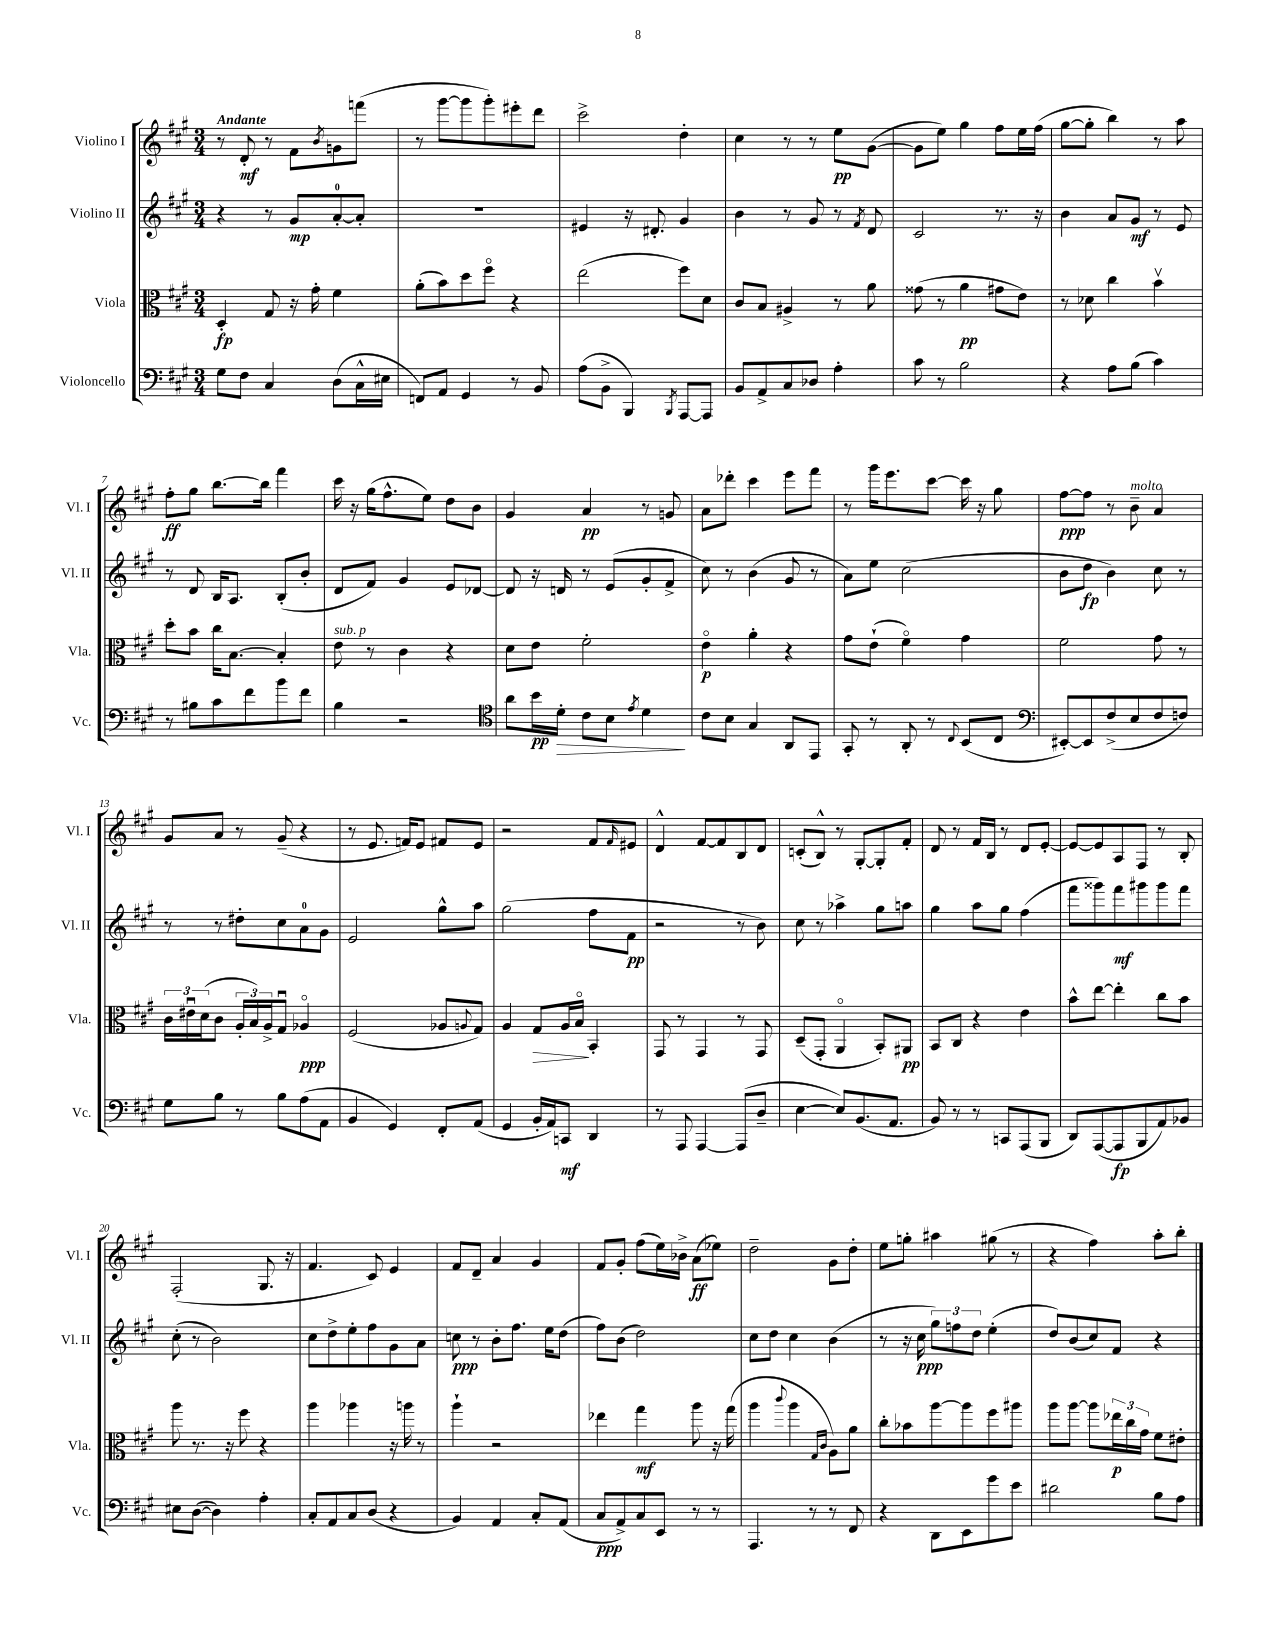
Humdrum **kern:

**kern	**dynam	**kern	**dynam	**kern	**dynam	**kern	**dynam
*part4	*part4	*part3	*part3	*part2	*part2	*part1	*part1
*staff4	*staff4	*staff3	*staff3	*staff2	*staff2	*staff1	*staff1
*I"Violoncello	*	*I"Viola	*	*I"Violino II	*	*I"Violino I	*
*I'Vc.	*	*I'Vla.	*	*I'Vl. II	*	*I'Vl. I	*
*clefF4	*	*clefC3	*	*clefG2	*	*clefG2	*
*k[f#c#g#]	*	*k[f#c#g#]	*	*k[f#c#g#]	*	*k[f#c#g#]	*
*M3/4	*	*M3/4	*	*M3/4	*	*M3/4	*
=1	=1	=1	=1	=1	=1	=1	=1
!	!	!	!	!	!	!LO:TX:a:B:t=Andante	!
8G#\L	.	4D'/	fp	4r	.	8r	.
8F#\J	.	.	.	.	.	8d'/	mf
4C#/	.	8G#/	.	8r	.	8r	.
.	.	16r	.	8g#/L	mp	8f#\L	.
.	.	16g#'\	.	.	.	.	.
.	.	.	.	.	.	8qb/	.
(8D\L	.	4f#\	.	[8a'/	.	8gn\	.
16C#^^\L	.	.	.	8a'/J]	.	(8fffn\J	.
16E#X\JJ	.	.	.	.	.	.	.
=2	=2	=2	=2	=2	=2	=2	=2
8FFn/L)	.	(8a'\L	.	2.r	.	8r	.
8AA/J	.	8b\)	.	.	.	[8ggg#\L	.
4GG#/	.	8dd\	.	.	.	8ggg#\]	.
.	.	8ff#\J	.	.	.	8ggg#'\)	.
8r	.	4r	.	.	.	8eee#X'\	.
8BB/	.	.	.	.	.	8ddd\J	.
=3	=3	=3	=3	=3	=3	=3	=3
(8A\L	.	(2ee\	.	4e#X/	.	2ccc#^\	.
8BB^\J	.	.	.	.	.	.	.
4BBB/)	.	.	.	16r	.	.	.
.	.	.	.	8.d#X'/	.	.	.
8qBBB/	.	.	.	.	.	.	.
[8AAA/L	.	8ff#\L)	.	4g#/	.	4dd'\	.
8AAA/J]	.	8d\J	.	.	.	.	.
=4	=4	=4	=4	=4	=4	=4	=4
8BB/L	.	8c#/L	.	4b\	.	4cc#\	.
8AA^/	.	8B/J	.	.	.	.	.
8C#/	.	4A#X^/	.	8r	.	8r	.
8D-X/J	.	.	.	8g#/	.	8r	.
4A'\	.	8r	.	8r	.	8ee\L	pp
.	.	.	.	8qf#/	.	.	.
.	.	8a\	.	8d/	.	([8g#\J	.
=5	=5	=5	=5	=5	=5	=5	=5
8c#\	.	(8g##X\	.	2c#/	.	8g#\L]	.
8r	.	8r	.	.	.	8ee\J)	.
2B\	.	4a\	pp	.	.	4gg#\	.
.	.	8g#X\L	.	8.r	.	8ff#\L	.
.	.	8e\J)	.	.	.	16ee\L	.
.	.	.	.	16r	.	(16ff#\JJ	.
=6	=6	=6	=6	=6	=6	=6	=6
4r	.	8r	.	4b\	.	[8gg#\L	.
.	.	8d-X\	.	.	.	8gg#'\J]	.
8A\L	.	4cc#\	.	8a/L	.	4bb\)	.
(8B\J	.	.	.	8g#/J	mf	.	.
4c#\)	.	4bv\	.	8r	.	8r	.
.	.	.	.	8e/	.	8aa\	.
!!LO:LB:g=z
=7	=7	=7	=7	=7	=7	=7	=7
8r	.	8dd'\L	.	8r	.	8ff#'\L	ff
8B#X\L	.	8b\J	.	8d/	.	8gg#\J	.
8c#\	.	16cc#\KL	.	16B/KL	.	[8.bb\L	.
.	.	[8.B\J	.	8.A/J	.	.	.
8f#\	.	.	.	.	.	.	.
.	.	.	.	.	.	16bb\Jk]	.
8b\	.	4B'/]	.	(8B'/L	.	4fff#\	.
8f#\J	.	.	.	8b'/J	.	.	.
=8	=8	=8	=8	=8	=8	=8	=8
!	!	!LO:TX:a:i:t=sub. p	!	!	!	!	!
4B\	.	8e\	.	8d/L	.	16ccc#\	.
.	.	.	.	.	.	16r	.
.	.	8r	.	8f#/J)	.	(16gg#\KL	.
.	.	.	.	.	.	8.ff#^^\	.
2r	.	4c#\	.	4g#/	.	.	.
.	.	.	.	.	.	8ee\J)	.
.	.	4r	.	8e/L	.	8dd\L	.
.	.	.	.	[8d-X/J	.	8b\J	.
=9	=9	=9	=9	=9	=9	=9	=9
*clefC4	*	*	*	*	*	*	*
8a\L	.	8d\L	.	8d-/]	.	4g#/	.
16b\L	pp	8e\J	.	16r	.	.	.
!	!LO:HP:b	!	!	!	!	!	!
16d'\JJ	>	.	.	16dn/	.	.	.
8c#\L	.	2f#'\	.	8r	.	4a/	pp
8B\J	.	.	.	(8e/L	.	.	.
8qe/	.	.	.	.	.	.	.
4d\	.	.	.	8g#'/	.	8r	.
.	.	.	.	8f#^/J	.	8gn/	.
.	]	.	.	.	.	.	.
=10	=10	=10	=10	=10	=10	=10	=10
8c#\L	.	4e\	p	8cc#\)	.	8a\L	.
8B\J	.	.	.	8r	.	8ddd-X'\J	.
4G#/	.	4a'\	.	(4b\	.	4ccc#\	.
8AA/L	.	4r	.	8g#/	.	8eee\L	.
8EE/J	.	.	.	8r	.	8fff#\J	.
=11	=11	=11	=11	=11	=11	=11	=11
8GG#'/	.	8g#\L	.	8a\L)	.	8r	.
8r	.	(8e`\J	.	8ee\J	.	16ggg#\KL	.
.	.	.	.	.	.	8.eee\	.
8AA'/	.	4f#\)	.	(2cc#\	.	.	.
8r	.	.	.	.	.	[8ccc#\J	.
8qqC#/	.	.	.	.	.	.	.
(8BB/L	.	4g#\	.	.	.	16ccc#\]	.
.	.	.	.	.	.	16r	.
8C#/J	.	.	.	.	.	8gg#\	.
=12	=12	=12	=12	=12	=12	=12	=12
*clefF4	*	*	*	*	*	*	*
[8EE#X'/L)	.	2f#\	.	8b\L	.	[8ff#\L	ppp
8EE#/]	.	.	.	8dd\J	fp	8ff#\J]	.
(8F#^/	.	.	.	4b\)	.	8r	.
!	!	!	!	!	!	!LO:TX:a:i:t=molto	!
8E/	.	.	.	.	.	8b~\	.
8F#/	.	8g#\	.	8cc#\	.	4a/	.
8Fn/J)	.	8r	.	8r	.	.	.
!!LO:LB:g=z
=13	=13	=13	=13	=13	=13	=13	=13
8G#\L	.	24c#\LL	.	8r	.	8g#/L	.
.	.	24e#Xu\	.	.	.	.	.
.	.	(24d\J	.	.	.	.	.
8B\J	.	8c#\J	.	8r	.	8a/J	.
8r	.	24A'/LL	.	8dd#X'\L	.	8r	.
.	.	24B/)	.	.	.	.	.
.	.	24A^/J	.	.	.	.	.
8B\L	.	8G#u/J	.	8cc#\	.	(8g#~/	.
(8A\	.	4A-X/	ppp	8a\	.	4r	.
8AA\J	.	.	.	8g#\J	.	.	.
=14	=14	=14	=14	=14	=14	=14	=14
4BB/	.	(2F#/	.	2e/	.	8r	.
.	.	.	.	.	.	8.e/	.
4GG#/)	.	.	.	.	.	.	.
.	.	.	.	.	.	16fn/KL)	.
.	.	.	.	.	.	8e/J	.
8FF#'/L	.	8A-X/L	.	8gg#^^\L	.	8f#X/L	.
.	.	8qqAn/	.	.	.	.	.
(8AA/J	.	8G#/J)	.	8aa\J	.	8e/J	.
=15	=15	=15	=15	=15	=15	=15	=15
4GG#/	.	4A/	.	(2gg#\	.	2r	.
!	!	!	!LO:HP:b	!	!	!	!
16BB'/LL	.	8G#/L	>	.	.	.	.
16AA/J)	.	.	.	.	.	.	.
8CCn/J	mf	16A/L	.	.	.	.	.
.	.	16B/JJ	.	.	.	.	.
4DD/	.	4BB'/	]	8ff#\L	.	8f#/L	.
.	.	.	.	.	.	16qqf#/	.
.	.	.	.	8f#\J	pp	8e#X/J	.
=16	=16	=16	=16	=16	=16	=16	=16
8r	.	8GG#/	.	2r	.	4d^^/	.
8AAA/	.	8r	.	.	.	.	.
[4AAA/	.	4GG#/	.	.	.	[8f#/L	.
.	.	.	.	.	.	8f#/]	.
(8AAA/L]	.	8r	.	8r	.	8B/	.
8D~/J	.	8GG#/	.	8b\)	.	8d/J	.
=17	=17	=17	=17	=17	=17	=17	=17
[4E\	.	(8D~/L	.	8cc#\	.	(8cn'/L	.
.	.	8GG#'/J	.	8r	.	8B^^/J)	.
8E/L])	.	4AA/	.	4aa-X^\	.	8r	.
(8.BB/	.	.	.	.	.	[8G#'/L	.
.	.	8BB'/L)	.	8gg#\L	.	8G#'/]	.
8.AA/J	.	.	.	.	.	.	.
.	.	8AA#X/J	pp	8aan\J	.	8f#'/J	.
=18	=18	=18	=18	=18	=18	=18	=18
8BB/)	.	8BB/L	.	4gg#\	.	8d/	.
8r	.	8C#/J	.	.	.	8r	.
8r	.	4r	.	8aa\L	.	16f#/LL	.
.	.	.	.	.	.	16B/JJ	.
8CCn/L	.	.	.	8gg#\J	.	8r	.
(8AAA/	.	4e\	.	(4ff#\	.	8d/L	.
8BBB/J	.	.	.	.	.	[8e'/J	.
=19	=19	=19	=19	=19	=19	=19	=19
8DD/L)	.	8b^^\L	.	8fff#\L	.	8e/L_	.
([8AAA/	.	[8ee\J	.	8ggg##X\)	.	8e/]	.
8AAA/]	fp	4ee'\]	.	8fff#\	mf	8A/	.
8BBB/	.	.	.	8ggg#X\	.	8F#/J	.
8AA/)	.	8cc#\L	.	8ggg#\	.	8r	.
8BB-X/J	.	8b\J	.	8fff#\J	.	8B'/	.
!!LO:LB:g=z
=20	=20	=20	=20	=20	=20	=20	=20
8E#X\L	.	8aa\	.	(8cc#'\	.	(2F#'/	.
([8D\J	.	8.r	.	8r	.	.	.
4D\])	.	.	.	2b\)	.	.	.
.	.	16r	.	.	.	.	.
.	.	8ff#\	.	.	.	.	.
4A'\	.	4r	.	.	.	8.G#/	.
.	.	.	.	.	.	16r	.
=21	=21	=21	=21	=21	=21	=21	=21
8C#'/L	.	4aa\	.	8cc#\L	.	4.f#/	.
8AA/	.	.	.	8dd^\	.	.	.
8C#/	.	4aa-X\	.	8ee'\	.	.	.
(8D/J	.	.	.	8ff#\	.	8c#/)	.
4r	.	16r	.	8g#\	.	4e/	.
.	.	16aan\	.	.	.	.	.
.	.	8r	.	8a\J	.	.	.
=22	=22	=22	=22	=22	=22	=22	=22
4BB/)	.	4aa`\	.	8ccn\	ppp	8f#/L	.
.	.	.	.	8r	.	8d~/J	.
4AA/	.	2r	.	8b'\L	.	4a/	.
.	.	.	.	8.ff#\J	.	.	.
8C#'/L	.	.	.	.	.	4g#/	.
.	.	.	.	16ee\KL	.	.	.
(8AA/J	.	.	.	(8dd\J	.	.	.
=23	=23	=23	=23	=23	=23	=23	=23
8C#/L	ppp	4ee-X\	.	8ff#\L)	.	8f#/L	.
8AA^/)	.	.	.	(8b\J	.	8g#'/J	.
8C#/	.	4gg#\	mf	2dd\)	.	(8ff#\L	.
8EE/J	.	.	.	.	.	16ee\L)	.
.	.	.	.	.	.	16b-X^\JJ	.
8r	.	8aa\	.	.	.	(8a\L	ff
8r	.	16r	.	.	.	8ee-X\J)	.
.	.	(16gg#\	.	.	.	.	.
=24	=24	=24	=24	=24	=24	=24	=24
4.AAA/	.	4aa\	.	8cc#\L	.	2dd~\	.
.	.	.	.	8dd\J	.	.	.
.	.	8qqccc#/	.	.	.	.	.
.	.	4aa\	.	4cc#\	.	.	.
8r	.	.	.	.	.	.	.
.	.	16qqG#/LL	.	.	.	.	.
.	.	16qqc#/JJ	.	.	.	.	.
8r	.	8A\L)	.	(4b\	.	8g#\L	.
8FF#/	.	8a\J	.	.	.	8dd'\J	.
=25	=25	=25	=25	=25	=25	=25	=25
4r	.	8cc#'\L	.	8r	.	8ee\L	.
.	.	8b-X\	.	16r	.	8ggn'\J	.
.	.	.	.	16cc#\	ppp	.	.
8DD\L	.	[8aa\	.	12gg#\L)	.	4aa#X\	.
.	.	.	.	12ffn\	.	.	.
8EE\	.	8aa\]	.	.	.	.	.
.	.	.	.	12dd\J	.	.	.
8g#\	.	8ff#\	.	(4ee'\	.	(8gg#X\	.
8e\J	.	8aa#X\J	.	.	.	8r	.
=26	=26	=26	=26	=26	=26	=26	=26
2d#X\	.	8aa\L	.	8dd/L)	.	4r	.
.	.	[8aa\J	.	(8b/	.	.	.
.	.	8aa\L]	.	8cc#/)	.	4ff#\)	.
.	.	24ee-X\L	p	8f#/J	.	.	.
.	.	24cc#\	.	.	.	.	.
.	.	24g#\JJ	.	.	.	.	.
8B\L	.	8f#\L	.	4r	.	8aa'\L	.
8A\J	.	8e#X'\J	.	.	.	8bb'\J	.
==	==	==	==	==	==	==	==
*-	*-	*-	*-	*-	*-	*-	*-
